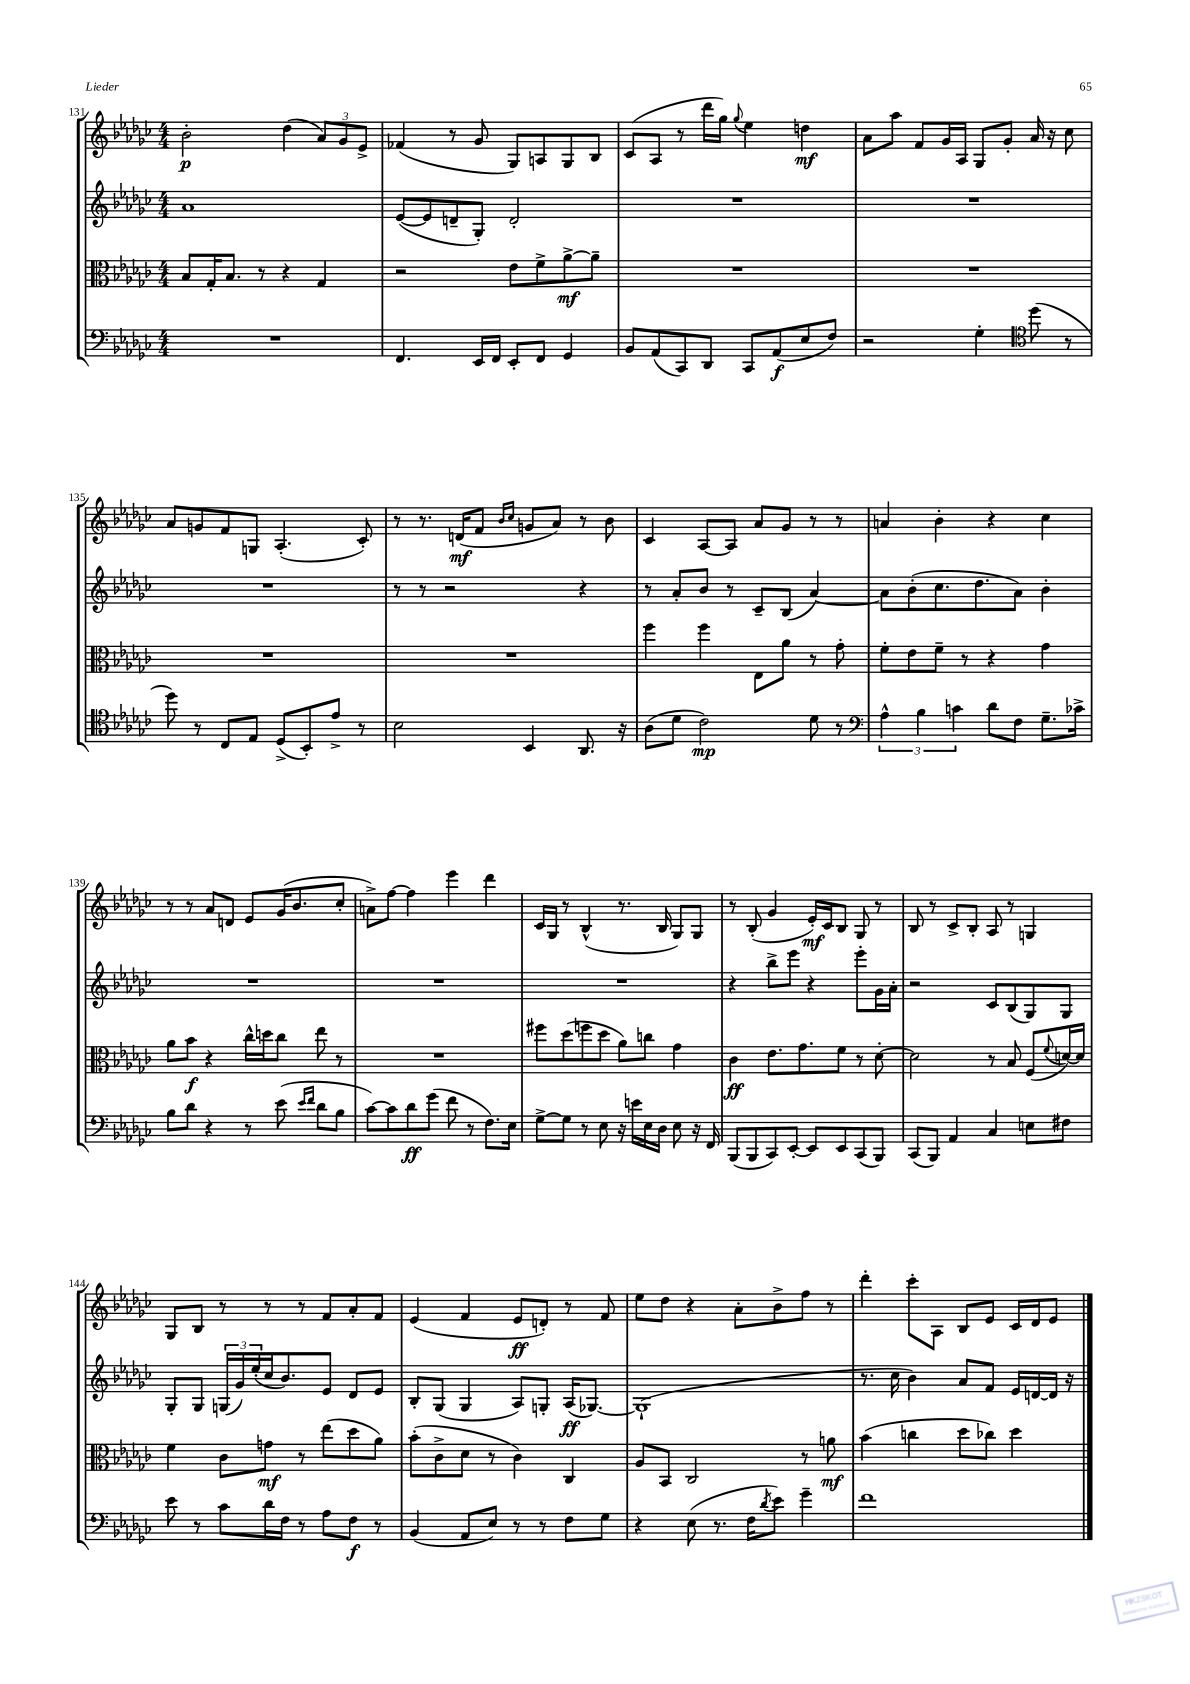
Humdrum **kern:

**kern	**dynam	**kern	**dynam	**kern	**dynam	**kern	**dynam
*part4	*part4	*part3	*part3	*part2	*part2	*part1	*part1
*staff4	*staff4	*staff3	*staff3	*staff2	*staff2	*staff1	*staff1
*clefF4	*	*clefC3	*	*clefG2	*	*clefG2	*
*k[b-e-a-d-g-c-]	*	*k[b-e-a-d-g-c-]	*	*k[b-e-a-d-g-c-]	*	*k[b-e-a-d-g-c-]	*
*M4/4	*	*M4/4	*	*M4/4	*	*M4/4	*
=131	=131	=131	=131	=131	=131	=131	=131
1r	.	8B-/L	.	1a-	.	2b-'\	p
.	.	16G-'/K	.	.	.	.	.
.	.	8.B-/J	.	.	.	.	.
.	.	8r	.	.	.	.	.
.	.	4r	.	.	.	(4dd-\	.
.	.	4G-/	.	.	.	12a-/L)	.
.	.	.	.	.	.	12g-/	.
.	.	.	.	.	.	12e-^/J	.
=132	=132	=132	=132	=132	=132	=132	=132
4.FF/	.	2r	.	([8e-/L	.	(4f-X/	.
.	.	.	.	8e-/]	.	.	.
.	.	.	.	8dn~/	.	8r	.
16EE-/LL	.	.	.	8G-'/J)	.	8g-/	.
16FF/JJ	.	.	.	.	.	.	.
8EE-'/L	.	8e-\L	.	2d'/	.	8G-/L)	.
8FF/J	.	8f^\	.	.	.	8An/	.
4GG-/	.	[8a-^\	mf	.	.	8G-/	.
.	.	8a-~\J]	.	.	.	8B-/J	.
=133	=133	=133	=133	=133	=133	=133	=133
8BB-/L	.	1r	.	1r	.	(8c-/L	.
(8AA-/	.	.	.	.	.	8A-/J	.
8CC-/)	.	.	.	.	.	8r	.
8DD-/J	.	.	.	.	.	16ddd-\LL	.
.	.	.	.	.	.	16gg-\JJ)	.
.	.	.	.	.	.	8qqgg-/	.
8CC-/L	.	.	.	.	.	4ee-\	.
(8AA-/	f	.	.	.	.	.	.
8E-/	.	.	.	.	.	4ddn\	mf
8F/J)	.	.	.	.	.	.	.
=134	=134	=134	=134	=134	=134	=134	=134
2r	.	1r	.	1r	.	8a-\L	.
.	.	.	.	.	.	8aa-\J	.
.	.	.	.	.	.	8f/L	.
.	.	.	.	.	.	16g-/L	.
.	.	.	.	.	.	16A-/JJ	.
4G-'\	.	.	.	.	.	8G-/L	.
.	.	.	.	.	.	8g-'/J	.
*clefC4	*	*	*	*	*	*	*
(8dd-\	.	.	.	.	.	16a-/	.
.	.	.	.	.	.	16r	.
8r	.	.	.	.	.	8cc-\	.
!!LO:LB:g=z
=135	=135	=135	=135	=135	=135	=135	=135
8dd-\)	.	1r	.	1r	.	8a-/L	.
8r	.	.	.	.	.	8gn/	.
8C-/L	.	.	.	.	.	8f/	.
8E-/J	.	.	.	.	.	8Gn/J	.
(8D-^/L	.	.	.	.	.	(4.A-'/	.
8BB-'/)	.	.	.	.	.	.	.
8e-^/J	.	.	.	.	.	.	.
8r	.	.	.	.	.	8c-'/)	.
=136	=136	=136	=136	=136	=136	=136	=136
2B-\	.	1r	.	8r	.	8r	.
.	.	.	.	8r	.	8.r	.
.	.	.	.	2r	.	.	.
.	.	.	.	.	.	(16dn/KL	mf
.	.	.	.	.	.	8f/J	.
.	.	.	.	.	.	16qqb-/LL	.
.	.	.	.	.	.	16qqcc-/JJ	.
4BB-/	.	.	.	.	.	8gn/L	.
.	.	.	.	.	.	8a-/J)	.
8.AA-/	.	.	.	4r	.	8r	.
.	.	.	.	.	.	8b-\	.
16r	.	.	.	.	.	.	.
=137	=137	=137	=137	=137	=137	=137	=137
(8A-\L	.	4ff\	.	8r	.	4c-/	.
8d-\J	.	.	.	8a-'/L	.	.	.
2c-\)	mp	4ff\	.	8b-/J	.	[8A-/L	.
.	.	.	.	8r	.	8A-/J]	.
.	.	8E-\L	.	8c-~/L	.	8a-/L	.
.	.	8a-\J	.	(8B-/J	.	8g-/J	.
8d-\	.	8r	.	[4a-/)	.	8r	.
8r	.	8g-'\	.	.	.	8r	.
=138	=138	=138	=138	=138	=138	=138	=138
*clefF4	*	*	*	*	*	*	*
6A-^^\	.	8f'\L	.	8a-\L]	.	4an/	.
.	.	8e-\	.	(8b-'\	.	.	.
6B-\	.	.	.	.	.	.	.
.	.	8f~\J	.	8.cc-\	.	4b-'\	.
6cn\	.	.	.	.	.	.	.
.	.	8r	.	.	.	.	.
.	.	.	.	8.dd-\	.	.	.
8d-\L	.	4r	.	.	.	4r	.
8F\J	.	.	.	8a-\J)	.	.	.
8.G-~\L	.	4g-\	.	4b-'\	.	4cc-\	.
16c-X^\Jk	.	.	.	.	.	.	.
!!LO:LB:g=z
=139	=139	=139	=139	=139	=139	=139	=139
8B-\L	.	8a-\L	.	1r	.	8r	.
8d-\J	.	8b-\J	f	.	.	8r	.
4r	.	4r	.	.	.	8a-/L	.
.	.	.	.	.	.	8dn/J	.
8r	.	16cc-^^\LL	.	.	.	8e-/L	.
.	.	16ddn\J	.	.	.	.	.
(8e-\	.	8cc-\J	.	.	.	(16g-/K	.
.	.	.	.	.	.	8.b-/	.
16qqe-/LL	.	.	.	.	.	.	.
16qqf/JJ	.	.	.	.	.	.	.
8d-\L	.	8ee-\	.	.	.	.	.
8B-\J	.	8r	.	.	.	8cc-'/J	.
=140	=140	=140	=140	=140	=140	=140	=140
[8c-\L)	.	1r	.	1r	.	8an^\L)	.
8c-\]	.	.	.	.	.	[8ff\J	.
8d-\	ff	.	.	.	.	4ff\]	.
(8g-\J	.	.	.	.	.	.	.
8f\	.	.	.	.	.	4eee-\	.
8r	.	.	.	.	.	.	.
8.F\L)	.	.	.	.	.	4ddd-\	.
16E-\Jk	.	.	.	.	.	.	.
=141	=141	=141	=141	=141	=141	=141	=141
[8G-^\L	.	8ff#X\L	.	1r	.	16c-/LL	.
.	.	.	.	.	.	16G-/JJ	.
8G-\J]	.	(8dd-\	.	.	.	8r	.
8r	.	8ffn\	.	.	.	(4B-^^/	.
8E-\	.	8dd-\J	.	.	.	.	.
16r	.	8a-\L)	.	.	.	8.r	.
16en\LL	.	.	.	.	.	.	.
16E-\	.	8ccn\J	.	.	.	.	.
16D-\JJ	.	.	.	.	.	16B-/	.
8E-\	.	4g-\	.	.	.	8G-/L)	.
16r	.	.	.	.	.	8G-/J	.
16FF/	.	.	.	.	.	.	.
=142	=142	=142	=142	=142	=142	=142	=142
(8BBB-/L	.	4c-\	ff	4r	.	8r	.
8BBB-/	.	.	.	.	.	(8B-'/	.
8CC-/)	.	8.e-\L	.	8bb-^\L	.	4g-/	.
[8EE-'/J	.	.	.	8eee-\J	.	.	.
.	.	8.g-\	.	.	.	.	.
8EE-/L]	.	.	.	4r	.	16e-'/LL)	mf
.	.	.	.	.	.	16c-/J	.
8EE-/	.	8f\J	.	.	.	8B-/J	.
(8CC-/	.	8r	.	8eee-'\L	.	8G-/	.
8BBB-/J)	.	[8d-'\	.	16g-\L	.	8r	.
.	.	.	.	16a-'\JJ	.	.	.
=143	=143	=143	=143	=143	=143	=143	=143
(8CC-/L	.	2d-\]	.	2r	.	8B-/	.
8BBB-/J)	.	.	.	.	.	8r	.
4AA-/	.	.	.	.	.	8c-^/L	.
.	.	.	.	.	.	8B-'/J	.
4C-/	.	8r	.	8c-/L	.	8A-/	.
.	.	8B-/	.	(8B-/	.	8r	.
8En\L	.	(8F/L	.	8G-/)	.	4Gn/	.
.	.	8qqf/	.	.	.	.	.
8F#X\J	.	[16dn/L)	.	8G-/J	.	.	.
.	.	16d/JJ]	.	.	.	.	.
!!LO:LB:g=z
=144	=144	=144	=144	=144	=144	=144	=144
8e-\	.	4f\	.	8G-'/L	.	8G-/L	.
8r	.	.	.	8G-/J	.	8B-/J	.
8c-\L	.	8c-\L	.	(24Gn/LL	.	8r	.
.	.	.	.	24g-/)	.	.	.
.	.	.	.	(24ee-'/	.	.	.
16d-\L	.	8gn\J	mf	16cc-/J	.	8r	.
16F\JJ	.	.	.	8.b-/)	.	.	.
8r	.	8r	.	.	.	8r	.
8A-\L	.	(8ee-\L	.	8e-/J	.	8f/L	.
8F\J	f	8dd-\	.	8d-/L	.	8a-'/	.
8r	.	8a-\J)	.	8e-/J	.	8f/J	.
=145	=145	=145	=145	=145	=145	=145	=145
(4BB-/	.	(8b-'\L	.	8B-'/L	.	(4e-/	.
.	.	8c-^\	.	(8G-/J	.	.	.
8AA-/L	.	8d-\J	.	4G-/	.	4f/	.
8E-/J)	.	8r	.	.	.	.	.
8r	.	4c-\)	.	8A-/L)	.	8e-/L	ff
8r	.	.	.	8Gn'/J	.	8dn'/J)	.
8F\L	.	4C-/	.	(16A-/KL	ff	8r	.
.	.	.	.	[8.G-X/J)	.	.	.
8G-\J	.	.	.	.	.	8f/	.
=146	=146	=146	=146	=146	=146	=146	=146
4r	.	8A-/L	.	(1G-`]	.	8ee-\L	.
.	.	8BB-/J	.	.	.	8dd-\J	.
(8E-\	.	2C-/	.	.	.	4r	.
8.r	.	.	.	.	.	.	.
.	.	.	.	.	.	8a-'\L	.
16F\KL	.	.	.	.	.	.	.
8qd-/	.	.	.	.	.	.	.
8e-\J)	.	.	.	.	.	8b-^\	.
4g-~\	.	8r	.	.	.	8ff\J	.
.	.	8an\	mf	.	.	8r	.
=147	=147	=147	=147	=147	=147	=147	=147
1f	.	(4b-\	.	8.r	.	4ddd-'\	.
.	.	.	.	16cc-\	.	.	.
.	.	4ccn\	.	4b-\)	.	8ccc-'\L	.
.	.	.	.	.	.	8A-\J	.
.	.	8dd-\L	.	8a-/L	.	8B-/L	.
.	.	8cc-X\J)	.	8f/J	.	8e-/J	.
.	.	4dd-\	.	16e-/LL	.	16c-/LL	.
.	.	.	.	[16dn/	.	16d-/J	.
.	.	.	.	16d/JJ]	.	8e-/J	.
.	.	.	.	16r	.	.	.
==	==	==	==	==	==	==	==
*-	*-	*-	*-	*-	*-	*-	*-
